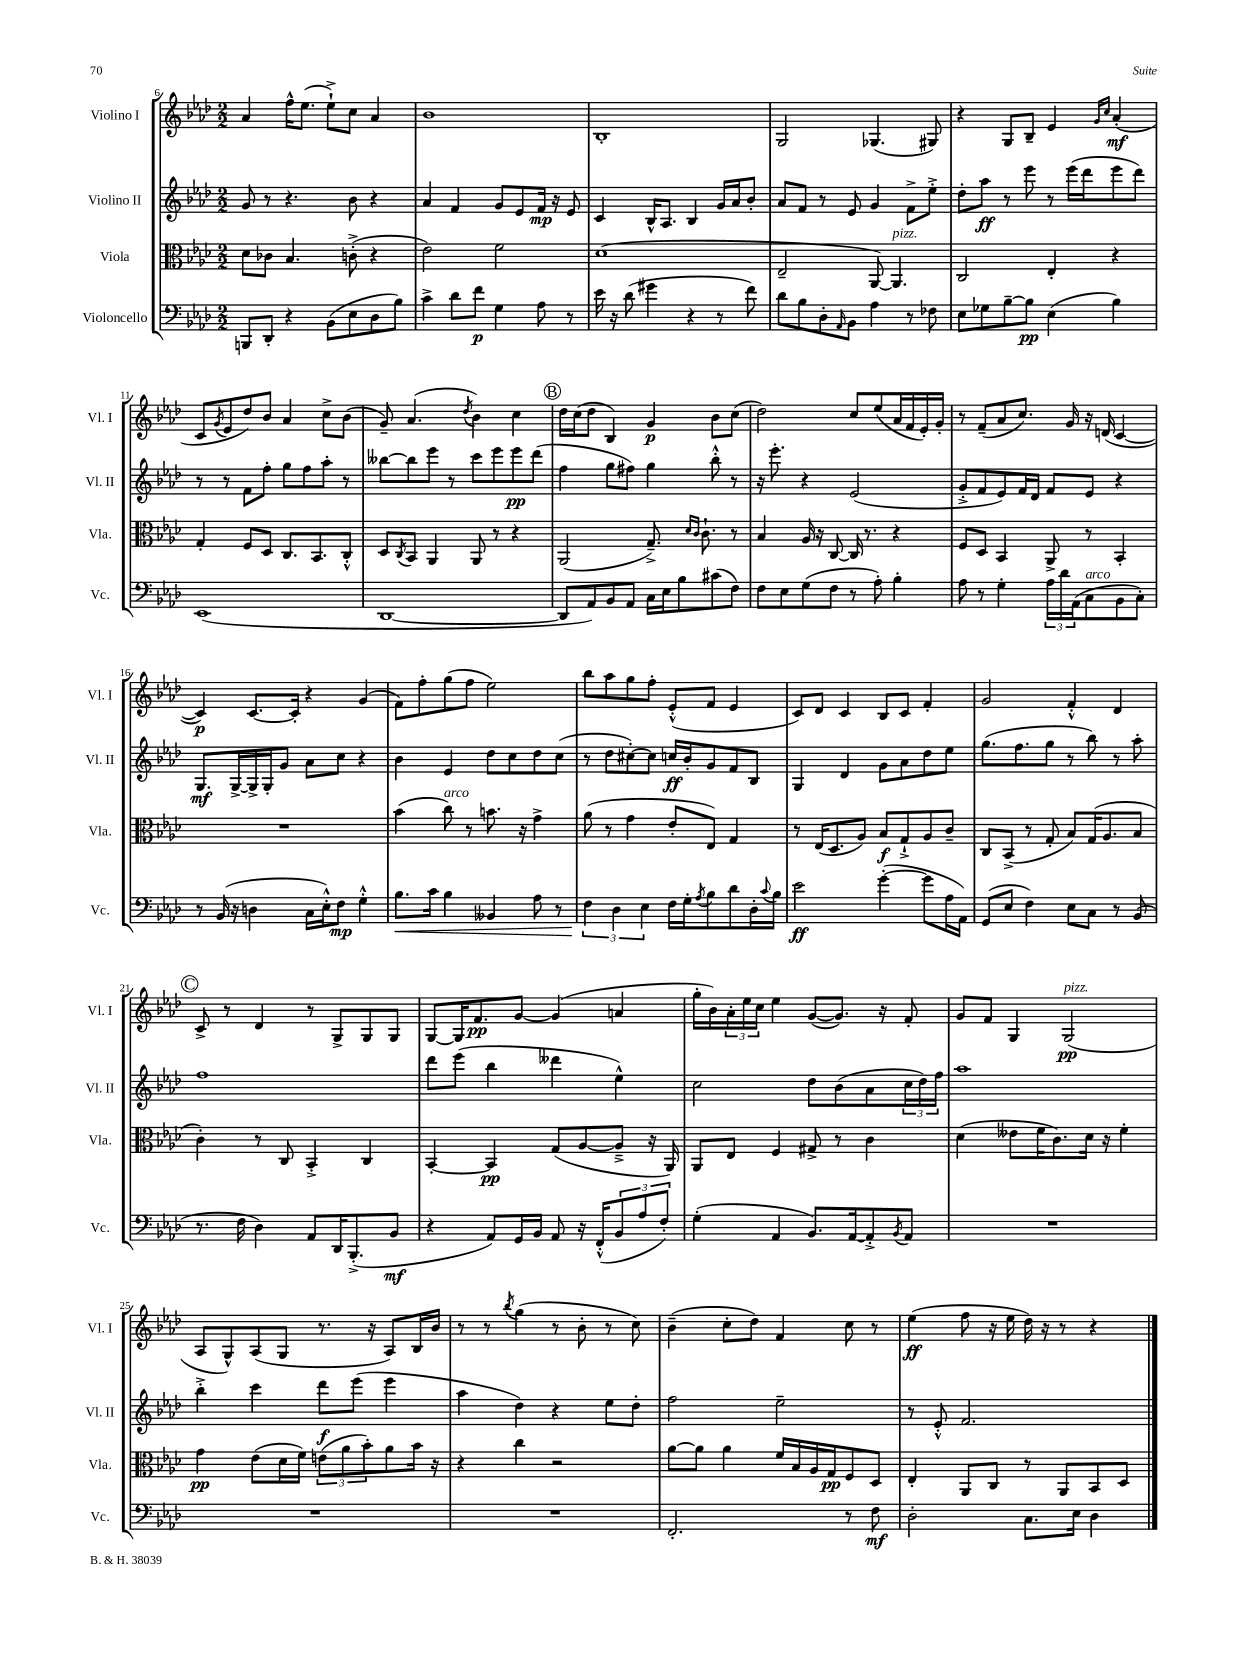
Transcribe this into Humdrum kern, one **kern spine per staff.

**kern	**kern	**kern	**kern
*staff4	*staff3	*staff2	*staff1
*clefF4	*clefC3	*clefG2	*clefG2
*k[b-e-a-d-]	*k[b-e-a-d-]	*k[b-e-a-d-]	*k[b-e-a-d-]
*M2/2	*M2/2	*M2/2	*M2/2
8BBB/L	8d-\L	8g/	4a-/
8DD-'/J	8c-\J	8r	.
4r	4.B-/	4.r	16ff^^\LK
.	.	.	(8.ee-\J
(8BB-\L	.	.	8ee-`^\L)
8E-\	(8c'^\	8b-\	8cc\J
8D-\	4r	4r	4a-/
8B-\J)	.	.	.
=	=	=	=
4c^\	2e-\)	4a-/	1b-
8d-\L	.	4f/	.
8f\J	.	.	.
4G\	2f\	8g/L	.
.	.	8e-/	.
8A-\	.	16f/Jk	.
.	.	16r	.
8r	.	8e-/	.
=	=	=	=
16e-\	(1d-	4c/	1B-'
16r	.	.	.
(8d-\	.	.	.
4g#\	.	16B-^^/LK	.
.	.	8.A-/J	.
4r	.	4B-/	.
8r	.	16g/LL	.
.	.	16a-/J	.
8f\)	.	8b-'/J	.
=	=	=	=
8d-\L	2E-~/	8a-/L	2G/
8B-\	.	8f/J	.
8D-'\	.	8r	.
16qqAA-/	.	.	.
8BB-\J	.	8e-/	.
4A-\	[8AA-/)	4g/	(4.G-/
.	4.AA-/]	.	.
8r	.	8f^\L	.
8F-\	.	8ee-'^\J	8G#/)
=	=	=	=
8E-\L	2C/	8dd-'\L	4r
8G-\	.	8aa-\J	.
[8B-~\	.	8r	8G/L
8B-\]J	.	8eee-\	8B-~/J
(4E-\	4E-'/	8r	4e-/
.	.	(16eee-\LL	.
.	.	16ddd-\J	.
.	.	.	16qqg/LL
.	.	.	16qqcc/JJ
4B-\)	4r	8eee-\	(4a-'/
.	.	8ddd-\J)	.
=	=	=	=
(1EE-	4G'/	8r	8c/L
.	.	.	8qg/
.	.	8r	8e-/
.	8F/L	8f\L	8dd-/)
.	8D-/J	8ff'\J	8b-/J
.	8.C/L	8gg\L	4a-/
.	.	8ff\	.
.	8.BB-/	.	.
.	.	8aa-'\J	8cc^\L
.	8C'^^/J	8r	(8b-\J
=	=	=	=
[1DD-	8D-/L	[8bb--\L	8g~/)
.	8qC/	.	.
.	8BB-/J	8bb--\]	(4.a-/
.	4AA-/	8eee-\J	.
.	.	8r	.
.	.	.	8qdd-/
.	8AA-/	8ccc\L	4b-\)
.	8r	8eee-\	.
.	4r	8eee-\	4cc\
.	.	(8ddd-\J	.
=	=	=	=
8DD-/]L	(2AA-/	4ff\	16dd-\LL
.	.	.	(16cc\J
8AA-/)	.	.	8dd-\J
8BB-/	.	8gg\L	4B-/)
8AA-/J	.	8ff#\J)	.
16C\LL	8.G~^/)	4gg\	4g/
16E-\J	.	.	.
8B-\	.	.	.
.	16qqd-/LL	.	.
.	16qqc/JJ	.	.
.	8.c`\	.	.
(8c#\	.	8bb-'^^\	8b-\L
8F\J)	8r	8r	(8cc\J
=	=	=	=
8F\L	4B-/	16r	2dd-\)
.	.	8.eee-'\	.
8E-\	.	.	.
(8G\	16A-/	4r	.
.	16r	.	.
8F\J	[8C/	.	.
8r	16C/]	(2e-/	8cc/L
.	8.r	.	.
8A-'\)	.	.	(8ee-/
4B-'\	4r	.	16a-/L
.	.	.	16f/
.	.	.	16e-'/)
.	.	.	16g'/JJ
=	=	=	=
8A-\	8F/L	8g'^/L	8r
8r	8D-/J	8f/	(8f~/L
4G'\	4BB-/	8e-/)	8a-/
.	.	16f/L	8.cc/J)
.	.	16d-/JJ	.
24A-\LL	8AA-^/	8f/L	.
24d-\	.	.	.
.	.	.	16g/
(24AA-\J	.	.	.
8C\	8r	8e-/J	16r
.	.	.	(16d/
8BB-\	4BB-'/	4r	[4c/
8C'\J)	.	.	.
=	=	=	=
8r	1r	8.G/L	4c/])
(16BB-/	.	.	.
16r	.	[16G^/L	.
4D\	.	16G^/]	[8.c/L
.	.	16G'/J	.
.	.	8g/J	.
.	.	.	16c'/]Jk
16C\LL	.	8a-\L	4r
16E-'^^\J)	.	.	.
8F\J	.	8cc\J	.
4G'^^\	.	4r	(4g/
=	=	=	=
8.B-\L	(4b-\	4b-\	8f\L)
.	.	.	8ff'\
16c\Jk	.	.	.
4B-\	8cc\)	4e-/	(8gg\
.	8r	.	8ff\J
4BB--/	8.b\	8dd-\L	2ee-\)
.	.	8cc\	.
.	16r	.	.
8A-\	4g^\	8dd-\	.
8r	.	(8cc\J	.
=	=	=	=
6F\	(8a-\	8r	8bb-\L
.	8r	8dd-\L	8aa-\
6D-\	.	.	.
.	4g\	[8cc#'\)	8gg\
6E-\	.	.	.
.	.	8cc#\]J	8ff'\J
16F\LL	8e-'/L	16cc/LL	(8e-'^^/L
16G'\J	.	16b-'/J	.
8qA-/	.	.	.
8B-\	8E-/J)	8g/	8f/J
8d-\	4G/	8f/	4e-/
16D-'\L	.	8B-/J	.
8qqc/	.	.	.
16B-\JJ	.	.	.
=	=	=	=
2e-\	8r	4G/	8c/L)
.	(16E-/LK	.	8d-/J
.	8.D-/	.	.
.	.	4d-/	4c/
.	8A-/J)	.	.
([4g'\	8B-/L	8g\L	8B-/L
.	8G`^/	8a-\	8c/J
8g\]L	8A-/	8dd-\	4f'/
16A-\L	8c~/J	8ee-\J	.
16AA-\JJ)	.	.	.
=	=	=	=
(8GG/L	8C/L	(8.gg\L	2g/
8E-/J	(8BB-^/J	.	.
.	.	8.ff\	.
4F\)	8r	.	.
.	8G'/	8gg\J	.
8E-\L	8B-/L)	8r	4f'^^/
8C\J	(16G/K	8bb-\)	.
.	8.A-/	.	.
8r	.	8r	4d-/
(8BB-/	8B-/J	8aa-'\	.
=	=	=	=
8.r	4c'\)	1ff	8c^/
.	.	.	8r
16F\	.	.	.
4D-\)	8r	.	4d-/
.	8C/	.	.
8AA-/L	4BB-'^/	.	8r
16DD-/K	.	.	8G^/L
(8.BBB-'^/	.	.	.
.	4C/	.	8G/
8BB-/J	.	.	8G/J
=	=	=	=
4r	[4BB-'/	8ddd-\L	[8G/L
.	.	(8eee-\J	16G/]K
.	.	.	8.f/
8AA-/L)	4BB-/]	4bb-\	.
16GG/L	.	.	[8g/J
16BB-/JJ	.	.	.
8AA-/	(8G/L	4ddd--\	(4g/]
16r	[8A-/	.	.
(16FF'^^/LK	.	.	.
12BB-/	8A-~^/]J	4ee-^^\)	4a/
12A-/	.	.	.
.	16r	.	.
12F'/J)	.	.	.
.	16AA-/)	.	.
=	=	=	=
(4G'\	8AA-/L	2cc\	16gg'\LL
.	.	.	16b-\)
.	8E-/J	.	24a-'\
.	.	.	24ee-\
.	.	.	24cc\JJ
4AA-/	4F/	.	4ee-\
8.BB-/L)	8G#^/	8dd-\L	([8g/L
.	8r	(8b-\	8.g/]J)
[16AA-/k	.	.	.
8AA-'^/]	4c\	8a-\	.
.	.	.	16r
8qBB-/	.	.	.
8AA-/J	.	24cc\L	8f'/
.	.	24dd-\)	.
.	.	24ff\JJ	.
=	=	=	=
1r	(4d-\	1aa-	8g/L
.	.	.	8f/J
.	8e--\L	.	4G/
.	16f\K	.	.
.	8.c\)	.	.
.	.	.	(2G/
.	16d-\Jk	.	.
.	16r	.	.
.	4f'\	.	.
=	=	=	=
1r	4g\	4bb-'^\	8A-/L
.	.	.	8G^^/)
.	(8e-\L	4ccc\	(8A-/
.	16d-\L	.	8G/J
.	16f\JJ)	.	.
.	(12e\L	8ddd-\L	8.r
.	12a-\	.	.
.	.	(8eee-\J	.
.	12b-'\)	.	.
.	.	.	16r
.	8a-\	4eee-\	8A-/L)
.	16b-\Jk	.	16B-/L
.	16r	.	16b-/JJ
=	=	=	=
1r	4r	4aa-\	8r
.	.	.	8r
.	.	.	8qbb-/
.	4cc\	4dd-\)	(4gg\
.	2r	4r	8r
.	.	.	8b-'\
.	.	8ee-\L	8r
.	.	8dd-'\J	8cc\)
=	=	=	=
2.FF'/	[8a-\L	2ff\	(4b-~\
.	8a-\]J	.	.
.	4a-\	.	8cc'\L
.	.	.	8dd-\J)
.	16f/LL	2ee-~\	4f/
.	16B-/	.	.
.	16A-/	.	.
.	16G/J	.	.
8r	8F/	.	8cc\
8F\	8D-/J	.	8r
=	=	=	=
2D-'\	4E-'/	8r	(4ee-\
.	.	8e-'^^/	.
.	8AA-/L	2.f/	8ff\
.	8C/J	.	16r
.	.	.	16ee-\
8.C\L	8r	.	16dd-\)
.	.	.	16r
.	8AA-/L	.	8r
16E-\Jk	.	.	.
4D-\	8BB-/	.	4r
.	8D-/J	.	.
==	==	==	==
*-	*-	*-	*-
